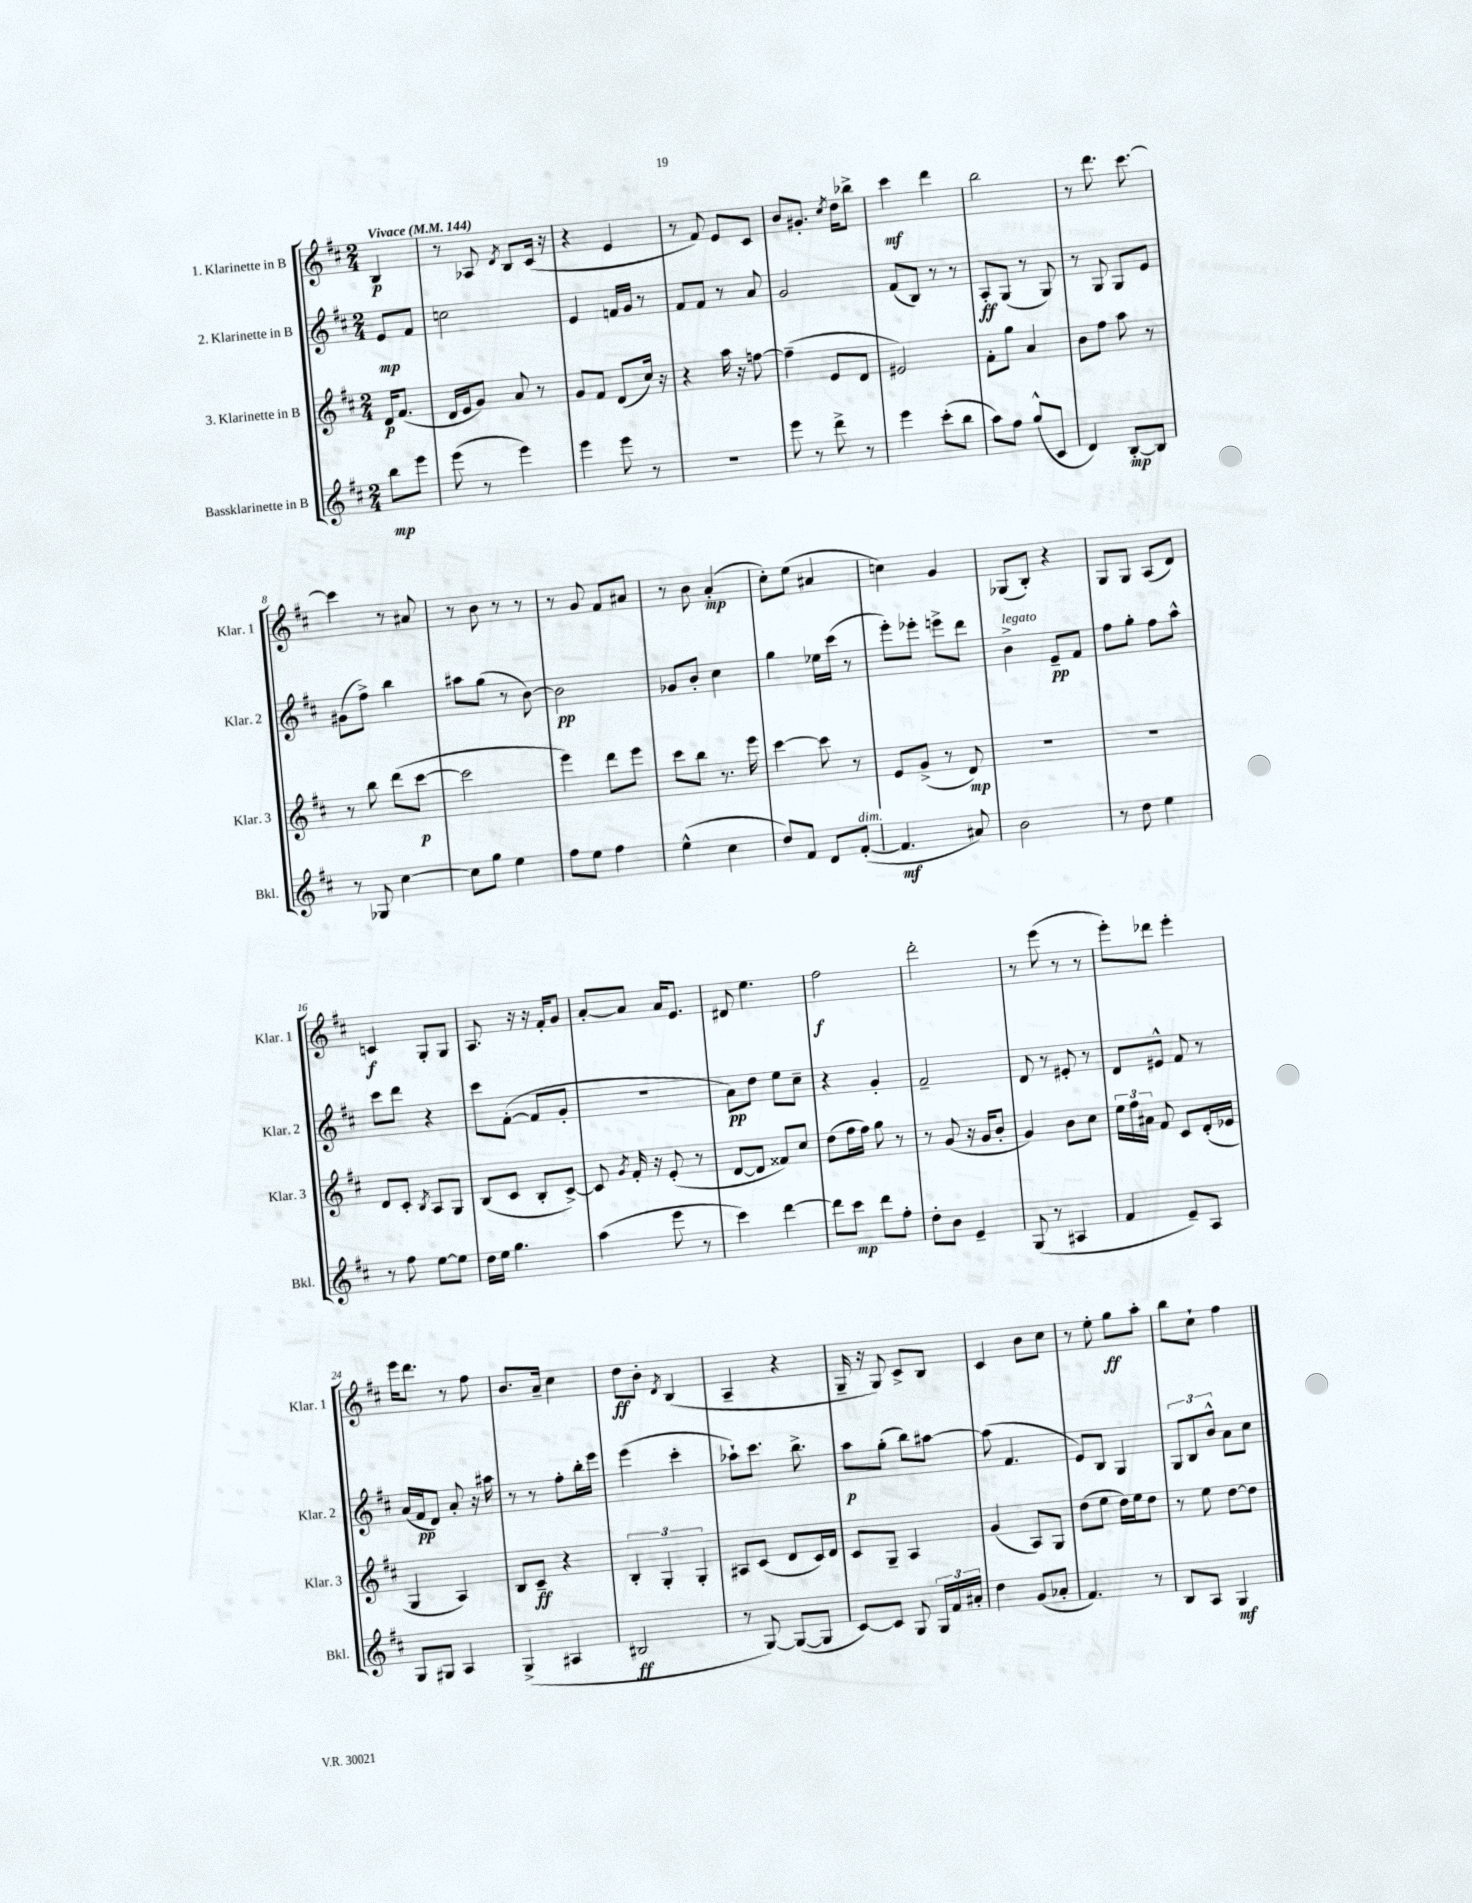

**kern	**kern	**kern	**kern
*staff4	*staff3	*staff2	*staff1
*clefG2	*clefG2	*clefG2	*clefG2
*k[f#c#]	*k[f#c#]	*k[f#c#]	*k[f#c#]
*M2/4	*M2/4	*M2/4	*M2/4
*MM144	*MM144	*MM144	*MM144
8bb	16d	8e	4B
.	(8.f#	.	.
8eee	.	8f#	.
=	=	=	=
(8eee	16d	2cc	8r
.	16e	.	.
8r	8g)	.	8A-
.	.	.	8qd
4eee)	8a	.	8B
.	8r	.	(16c#
.	.	.	16r
=	=	=	=
4eee	8g	4e	4r
.	8f#	.	.
8eee	(8d	16f	4e
.	.	16g	.
8r	16cc#)	8r	.
.	16r	.	.
=	=	=	=
2r	4r	8f#	8r
.	.	8f#	8f#)
.	16aa	8r	8e
.	16r	.	.
.	[8ff	8a	8c#
=	=	=	=
8eee	(4ff~]	2g	8b
8r	.	.	8.g#'
8ddd^	8e	.	.
.	.	.	8qcc#
.	.	.	16dd
8r	8d	.	8bb-^
=	=	=	=
4eee	2e#)	(8f#	4ccc#
.	.	8B)	.
(8ccc#'	.	8r	4ddd
8bb	.	8r	.
=	=	=	=
8aa)	8f#'	8A'	2bb
8ff#	8gg	(8G	.
(8gg^^	4a	8r	.
8c#	.	8G)	.
=	=	=	=
4d)	8b	8r	8r
.	8ff#	8G	8.ddd
[8B'	8aa	8G	.
.	.	.	[8.ccc#
8B]	8r	8e	.
=	=	=	=
8r	8r	(8g#	4ccc#]
8G-	8bb	8ff#^)	.
[4cc#	(8ddd	4bb	8r
.	[8ccc#	.	8a#
=	=	=	=
8cc#]	2ccc#]	8aa#	8r
8gg	.	(8gg	8b
4ee	.	8r	8r
.	.	[8b)	8r
=	=	=	=
8ff#	4eee)	2b]	8r
8ee	.	.	8g
4ff#	8ddd	.	8f#
.	8eee	.	8a#
=	=	=	=
(4ee^^	8ccc#	8g-	8r
.	8bb	8b'	8b
4cc#	8.r	4cc#	(4a'
.	16eee	.	.
=	=	=	=
8dd)	[4ccc#	4gg	8cc#')
8f#	.	.	(8ee
8d	8ccc#]	16ee-	4a#
.	.	(16ccc#	.
([8f#'	8r	8r	.
=	=	=	=
4.f#]	8e	8eee')	4cc)
.	(8g^	8eee-'	.
.	8r	8eee^	4g
8a#)	8d)	8ddd	.
=	=	=	=
2b	2r	4b^	(8G-
.	.	.	8B')
.	.	8e~	4r
.	.	8f#	.
=	=	=	=
8r	2r	8ff#	8G
8dd	.	8gg'	8G
4ee	.	8ff#	(8A
.	.	8aa^^	8d)
=	=	=	=
8r	8d	8ccc#	4c
8ff#	8c#'	8ddd	.
.	8qB	.	.
[8ee	8A	4r	8G'
8ee]	8G	.	8G
=	=	=	=
16dd	(8B	8ccc#	8.A
16ee	.	.	.
4.gg	8c#	([8f#'	.
.	.	.	16r
.	8B'	8f#]	16r
.	.	.	16f#'
.	[8c#^)	8g'	8g
=	=	=	=
(4aa	8c#]	2r	[8a'
.	8qg	.	.
.	16f#'	.	8a]
.	16r	.	.
8eee	(8e'	.	16a
.	.	.	8.e
8r	8r	.	.
=	=	=	=
4ccc#)	[8d	8a)	8d#
.	8d]	8dd	4.ee
[4ddd	8f##)	8ee	.
.	8cc#	8cc#~	.
=	=	=	=
8ddd]	(8dd	4r	2ff#
8ccc#	16ff#	.	.
.	16ff#)	.	.
8ddd	8gg	4g'	.
8ff#'	8r	.	.
=	=	=	=
8dd'	8r	2f#~	2ddd'
8b	(8g	.	.
4e~	16r	.	.
.	16g	.	.
.	8b'	.	.
=	=	=	=
(8G	4g)	8d	8r
8r	.	8r	(8eee
4A#	8b	8e#'	8r
.	8cc#	8r	8r
=	=	=	=
4f#	24ee	8d	8eee')
.	24ff#	.	.
.	24a#	.	.
.	8f#	8e#^^	8ddd-
8e~)	8c#	8f#	4eee'
8A	(16d'	8r	.
.	16e-	.	.
=	=	=	=
8G	4G	(16a	16eee
.	.	16f#	8.ddd
8G#	.	8d)	.
4A	4A)	8a'	8r
.	.	16r	8ff#
.	.	16aa#	.
=	=	=	=
(4G^	8B	8r	8.b
.	8c#~	8r	.
.	.	.	16a~
4A#	4r	8ff#'	4cc#
.	.	16bb'	.
.	.	16eee	.
=	=	=	=
2B#	6B'	(4eee	8dd
.	.	.	8b'
.	6G'	.	.
.	.	.	8qd
.	.	4ccc#'	(4B
.	6G'	.	.
=	=	=	=
8r	8A#	8aa-`)	4A~
[8G)	(8c#	8.ccc#	.
(8G_	8d	.	4r
.	.	8.bb^	.
8G]	16c#)	.	.
.	16d	.	.
=	=	=	=
[8c#)	8c#	8aa	16G~
.	.	.	16r
8c#]	8G~	(8gg'	8G)
8G	4A	8bb)	8c#^
24G	.	[8aa#	8B
24f#	.	.	.
24a#'	.	.	.
=	=	=	=
4dd	(4g	(8aa#]	4c#
.	.	4.f#	.
(8g	8A)	.	8b
8a-'	8G	.	8cc#
=	=	=	=
4.f#)	(8dd	8e)	8r
.	8ee	8B	8ee'
.	16dd)	4G	8gg
.	16ee	.	.
8r	8dd	.	8aa'
=	=	=	=
8B	8r	12G	8bb
.	.	12B	.
8A	8ee	.	8cc#`
.	.	12b^^	.
4G	[8dd	8a	4ff#
.	8dd]	8cc#	.
==	==	==	==
*-	*-	*-	*-
